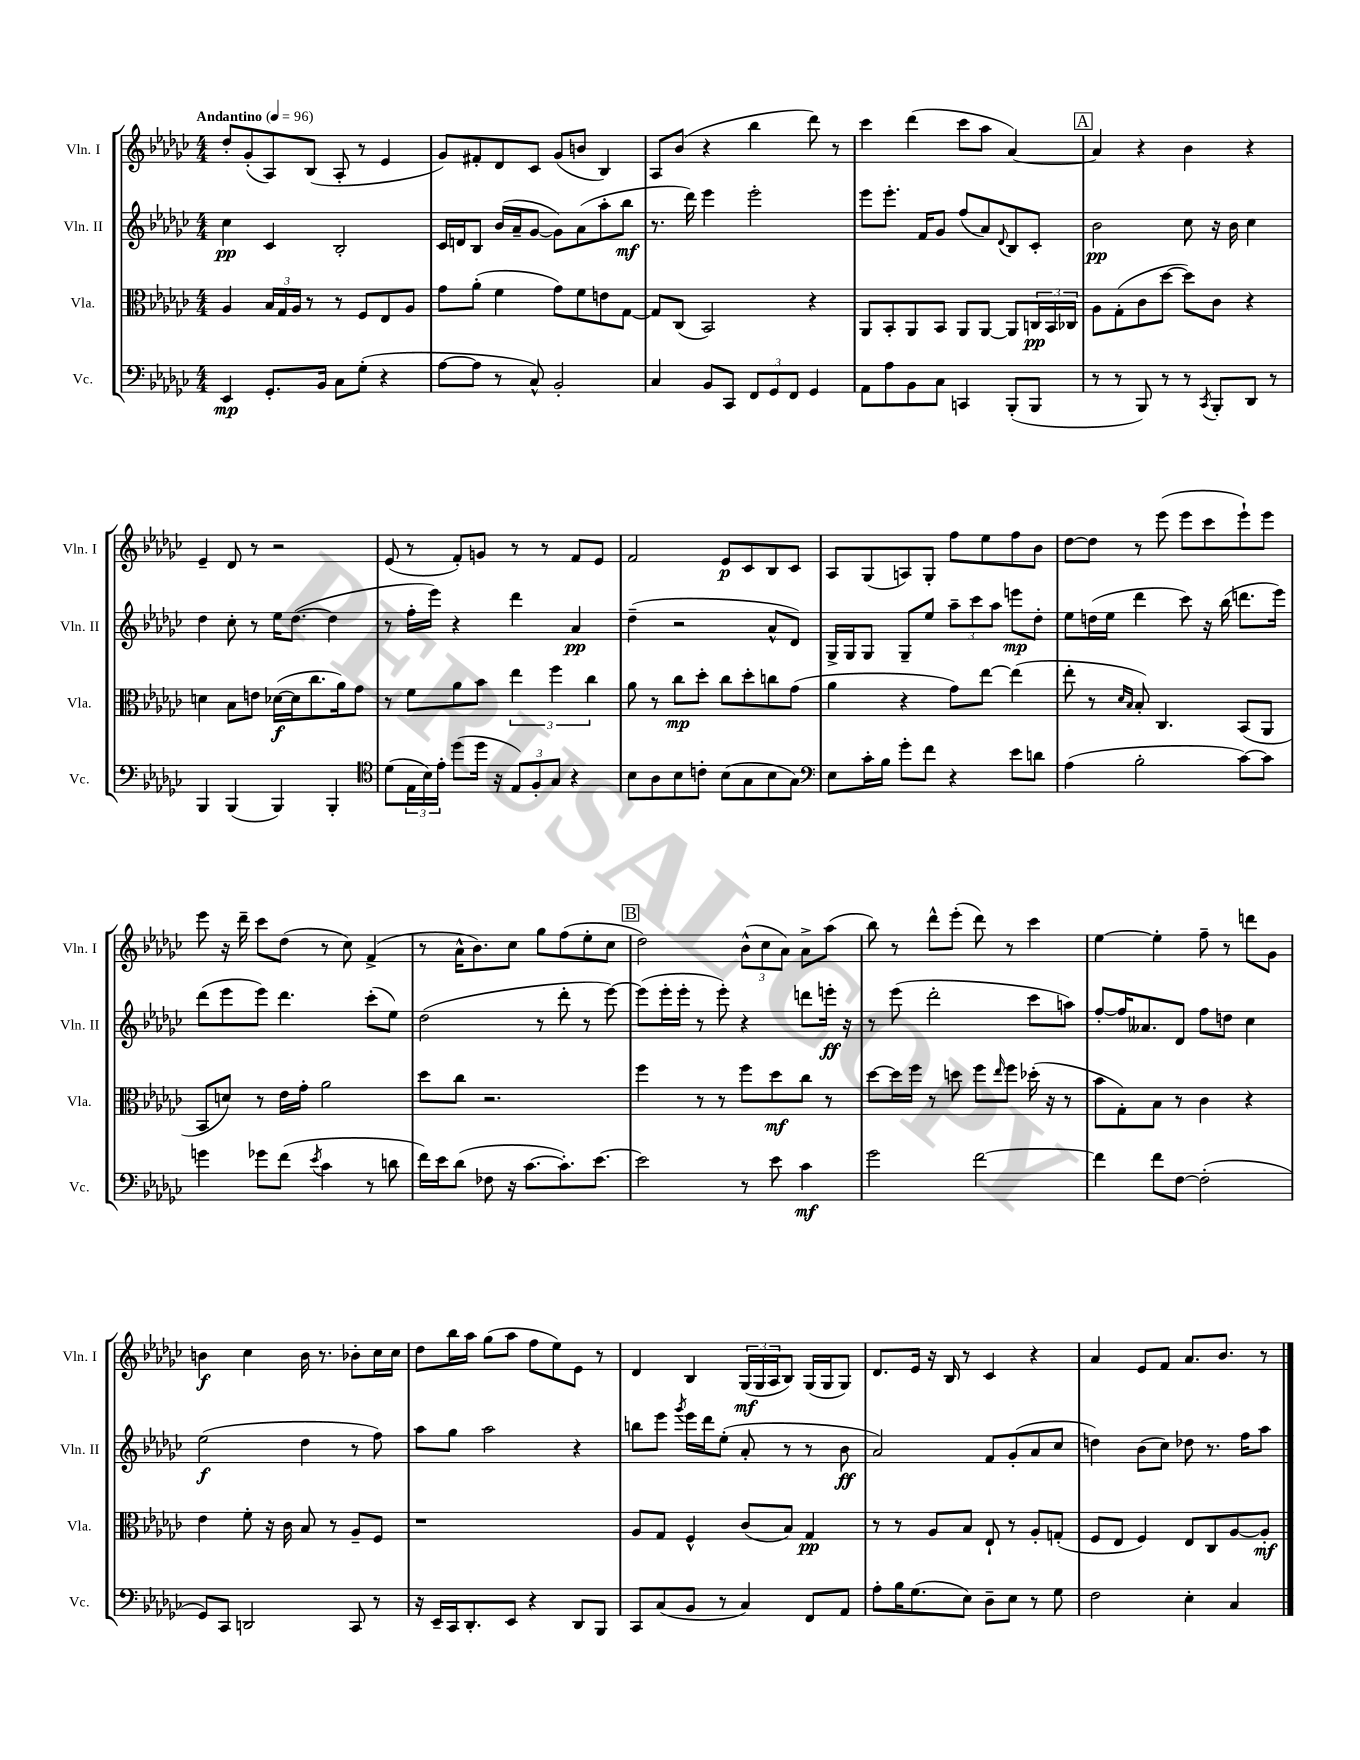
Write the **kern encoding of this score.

**kern	**kern	**kern	**kern
*staff4	*staff3	*staff2	*staff1
*clefF4	*clefC3	*clefG2	*clefG2
*k[b-e-a-d-g-c-]	*k[b-e-a-d-g-c-]	*k[b-e-a-d-g-c-]	*k[b-e-a-d-g-c-]
*M4/4	*M4/4	*M4/4	*M4/4
*MM96	*MM96	*MM96	*MM96
4EE-/	4A-/	4cc-\	8dd-'/L
.	.	.	(8g-'/
8.GG-'/L	24B-/LL	4c-/	8A-/)
.	24G-/	.	.
.	24A-/JJ	.	.
.	8r	.	(8B-/J
16BB-/Jk	.	.	.
8C-\L	8r	2B-'/	8A-'/
(8G-'\J	8F/L	.	8r
4r	8E-/	.	4e-/
.	8A-/J	.	.
=	=	=	=
[8A-\L	8g-\L	16c-/LL	8g-/L)
.	.	16d/J	.
8A-\]J	(8a-'\J	8B-/J	8f#'/
8r	4f\	(16b-/LL	8d-/
.	.	16a-~/J	.
8C-^^/)	.	[8g-/J	8c-/J
2BB-'/	8g-\L)	8g-\]L)	(8g-/L
.	8f\	(8a-\	8b/J
.	8e\	8aa-'\	4B-/)
.	[8G-\J	8bb-\J	.
=	=	=	=
4C-/	8G-/]L	8.r	8A-/L
.	(8C-/J	.	(8b-/J
.	.	16ddd-\)	.
8BB-/L	2BB-/)	4eee-\	4r
8CC-/J	.	.	.
12FF/L	.	2eee-'\	4bb-\
12GG-/	.	.	.
12FF/J	.	.	.
4GG-/	4r	.	8ddd-\)
.	.	.	8r
=	=	=	=
8AA-\L	8AA-/L	8eee-\L	4ccc-\
8A-\	8BB-'/	8.eee-'\J	.
8BB-\	8AA-/	.	(4ddd-\
.	.	16f/LK	.
8C-\J	8BB-/J	8g-/J	.
4CC/	8AA-/L	(8ff/L	8ccc-\L
.	[8AA-/J	8a-/)	8aa-\J
.	.	8qqd-/	.
(8BBB-'/L	8AA-/]L	8B-/	[4a-/)
8BBB-/J	24C/L	8c-'/J	.
.	24BB-/	.	.
.	24C-/JJ	.	.
=	=	=	=
8r	8A-\L	2b-\	4a-/]
8r	(8G-'\	.	.
8BBB-/)	8c-\	.	4r
8r	[8dd-\J	.	.
8r	8dd-\]L)	8cc-\	4b-\
8qCC-/	.	.	.
8BBB-'/L	8c-\J	16r	.
.	.	16b-\	.
8DD-/J	4r	4cc-\	4r
8r	.	.	.
=	=	=	=
4BBB-/	4d\	4dd-\	4e-~/
(4BBB-/	8B-\L	8cc-'\	8d-/
.	8e\J	8r	8r
4BBB-/)	([16d-\LL	16ee-\LK	2r
.	16d-\]J	([8.dd-\J	.
.	8.cc-\	.	.
4BBB-'/	.	4dd-\]	.
.	16a-\k)	.	.
.	8g-\J	.	.
=	=	=	=
*clefC4	*	*	*
(8d-\L	8r	8r	(8e-/
24E-\L	8f\L	16ff'\LL	8r
24B-\)	.	.	.
.	.	16eee-\JJ)	.
24e-'\JJ	.	.	.
(8dd-\L	8a-\	4r	8f'/L)
16dd-\Jk	8b-\J	.	8g/J
16r	.	.	.
12E-/L)	6ee-\	4ddd-\	8r
12F'/	.	.	.
.	.	.	8r
12G-/J	6ff\	.	.
4r	.	4a-/	8f/L
.	6cc-\	.	.
.	.	.	8e-/J
=	=	=	=
8B-\L	8a-\	(4dd-~\	2f/
8A-\	8r	.	.
8B-\	8cc-\L	2r	.
8c'\J	8dd-'\J	.	.
(8B-\L	8cc-\L	.	8e-/L
8G-\	8dd-'\	.	8c-/
8B-\	8cc\	8a-^^/L	8B-/
8G-\J)	(8g-\J	8d-/J)	8c-/J
=	=	=	=
*clefF4	*	*	*
8E-\L	4a-\	16G-^/LL	8A-/L
.	.	16G-/J	.
16c-'\L	.	8G-/J	(8G-/
16B-\JJ	.	.	.
8g-'\L	4r	8G-~/L	8A/)
8f\J	.	8ee-/J	8G-'/J
4r	8g-\L)	12aa-~\L	8ff\L
.	.	12ccc-\	.
.	[8ee-\J	.	8ee-\
.	.	12aa-\J	.
8e-\L	(4ee-\]	8eee\L	8ff\
8d\J	.	8dd-'\J	8b-\J
=	=	=	=
(4A-\	8ee-'\	8ee-\L	[8dd-\L
.	8r	(16dd\L	8dd-\]J
.	.	16ee-\JJ	.
.	16qqd-/LL	.	.
.	16qqB-/JJ	.	.
2B-'\	8B-'/)	4ddd-\	8r
.	4.C-/	.	(8eee-\
.	.	8ccc-\)	8eee-\L
.	.	16r	8ccc-\
.	.	(16bb-\	.
[8c-\L)	(8BB-/L	8.ddd\L	8eee-`\)
8c-\]J	8AA-/J	.	8eee-\J
.	.	16eee-\Jk)	.
=	=	=	=
4g\	8BB-/L	(8ddd-\L	8eee-\
.	8d/J)	8eee-\	16r
.	.	.	16ddd-~\
8g-\L	8r	8eee-\J)	8ccc-\L
(8f\J	16e-\LL	4.ddd-\	(8dd-\J
.	16g-'\JJ	.	.
8qe-/	.	.	.
4c-\	2a-\	.	8r
.	.	.	8cc-\)
8r	.	(8ccc-'\L	(4f^/
8d\	.	8ee-\J)	.
=	=	=	=
16f\LL)	8dd-\L	(2dd-\	8r
16e-\J	.	.	.
(8d-\J	8cc-\J	.	16a-^^\LK
.	.	.	8.b-\)
8F-\	2.r	.	.
16r	.	.	8cc-\J
[8.c-\L	.	.	.
.	.	8r	8gg-\L
8.c-'\])	.	8ddd-'\	(8ff\
.	.	8r	8ee-'\
[8.e-\J	.	.	.
.	.	[8eee-\)	8cc-\J
=	=	=	=
2e-\]	4ff\	(8eee-\]L	2dd-\)
.	.	16eee-'\L	.
.	.	16eee-'\JJ	.
.	8r	8r	.
.	8r	8eee-'\)	.
8r	8ff\L	4r	(12b-^^\L
.	.	.	12cc-\
8e-\	8dd-\	.	.
.	.	.	12a-\J)
4c-\	8cc-\J	8ddd\L	8a-^\L
.	8r	16eee'\Jk	(8aa-\J
.	.	16r	.
=	=	=	=
2g-\	[8dd-\L	8r	8bb-\)
.	16dd-\]L	(8eee-\	8r
.	16ff\JJ	.	.
.	8r	2ddd-'\	8ddd-^^\L
.	8dd\	.	(8eee-'\J
[2f\	8ff\L	.	8ddd-\)
.	16qqee-/	.	.
.	8ff\J	.	8r
.	(16dd-'\	8ccc-\L	4ccc-\
.	16r	.	.
.	8r	8aa\J)	.
=	=	=	=
4f\]	8b-\L	[8ff'/L	[4ee-\
.	8G-'\)	16ff/]K	.
.	.	8.a--/	.
8f\L	8B-\J	.	4ee-'\]
[8F\J	8r	8d-/J	.
(2F'\]	4c-\	8ff\L	8ff~\
.	.	8dd\J	8r
.	4r	4cc-\	8ddd\L
.	.	.	8g-\J
=	=	=	=
8GG-/L)	4e-\	(2ee-\	4b\
8CC-/J	.	.	.
2DD/	8f'\	.	4cc-\
.	16r	.	.
.	16c-\	.	.
.	8B-/	4dd-\	16b\
.	.	.	8.r
.	8r	.	.
8CC-/	8A-~/L	8r	8b-'\L
8r	8F/J	8ff\)	16cc-\L
.	.	.	16cc-\JJ
=	=	=	=
16r	1r	8aa-\L	8dd-\L
16EE-~/LL	.	.	.
16CC-/J	.	8gg-\J	16bb-\L
8.DD-'/	.	.	16aa-\JJ
.	.	2aa-\	(8gg-\L
8EE-/J	.	.	8aa-\J
4r	.	.	8ff\L
.	.	.	8ee-\)
8DD-/L	.	4r	8e-\J
8BBB-/J	.	.	8r
=	=	=	=
8CC-/L	8A-/L	8bb\L	4d-/
(8C-/	8G-/J	8eee-\J	.
.	.	8qggg-/	.
8BB-/J	4F^^/	16eee-\LL	4B-/
.	.	16ddd-\J	.
8r	.	(8ee-'\J	.
4C-/)	(8c-/L	8a-'/	(24G-/LL
.	.	.	24G-/
.	.	.	24A-/J
.	8B-/J)	8r	8B-/J)
8FF/L	4G-/	8r	(16G-/LL
.	.	.	16G-/J
8AA-/J	.	8b-\	8G-/J)
=	=	=	=
8A-'\L	8r	2a-/)	8.d-/L
16B-\K	8r	.	.
(8.G-\	.	.	16e-/Jk
.	8A-/L	.	16r
.	.	.	16B-/
8E-\J)	8B-/J	.	8r
8D-~\L	8E-`/	8f/L	4c-/
8E-\J	8r	(8g-'/	.
8r	8A-'/L	8a-/	4r
8G-\	(8G'/J	8cc-/J	.
=	=	=	=
2F\	8F/L	4dd\)	4a-/
.	8E-/J	.	.
.	4F/)	(8b-\L	8e-/L
.	.	8cc-\J)	8f/J
4E-'\	8E-/L	8dd-\	8.a-/L
.	8C-/	8.r	.
.	.	.	8.b-/J
4C-/	[8A-/	.	.
.	.	16ff\LK	.
.	8A-'/]J	8aa-\J	8r
==	==	==	==
*-	*-	*-	*-
